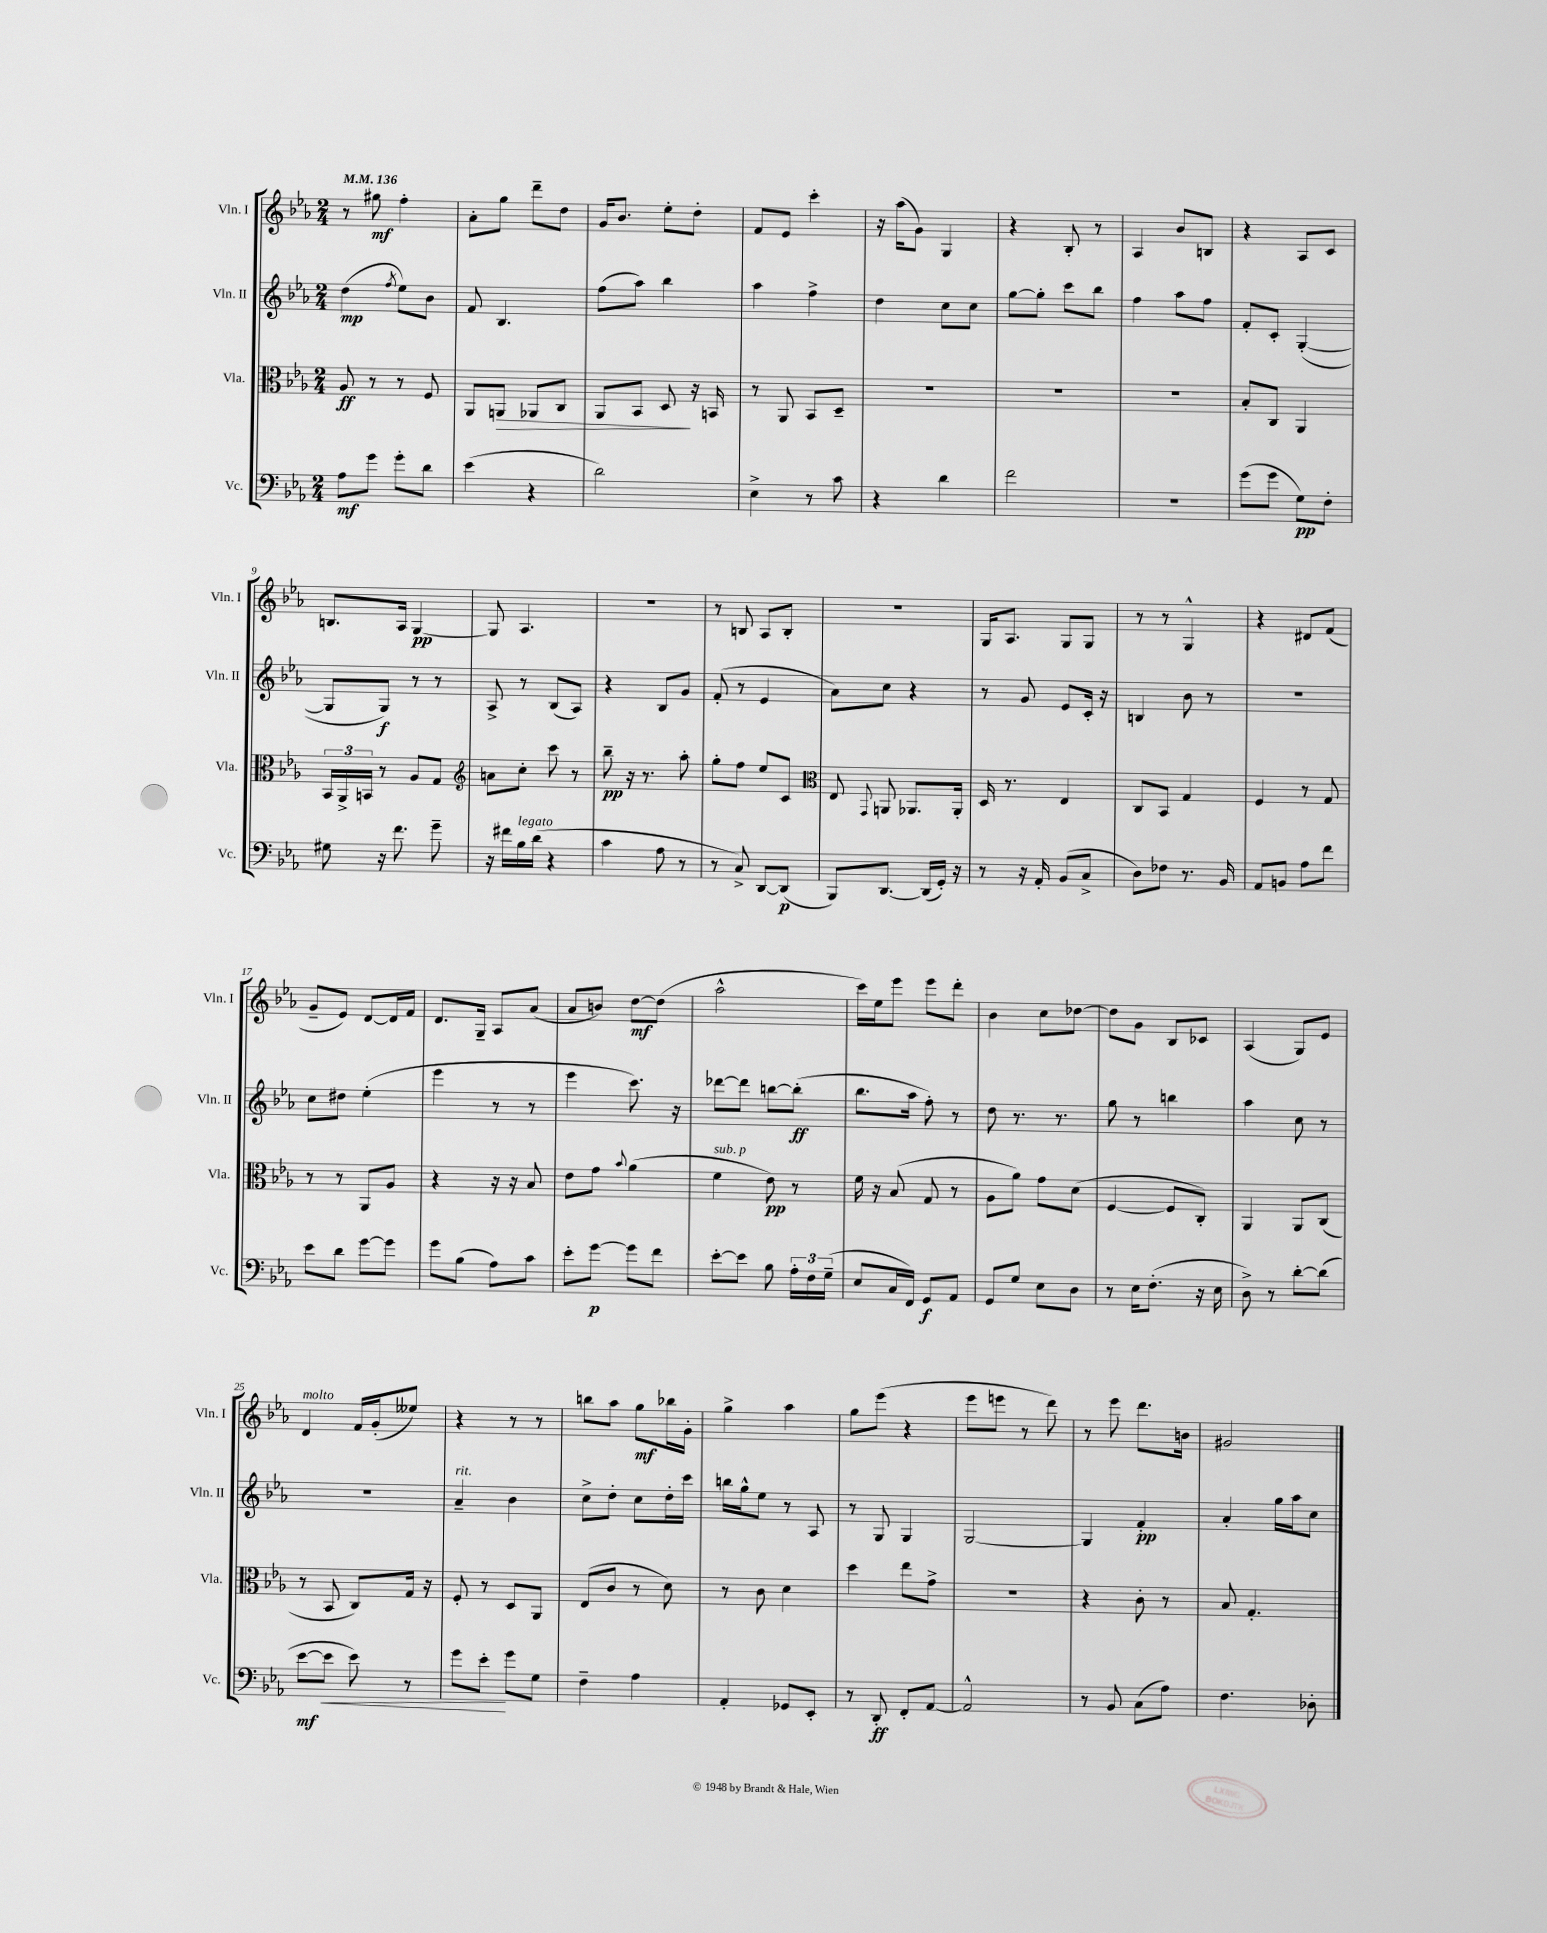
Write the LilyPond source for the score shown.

<<
\new StaffGroup <<
\new Staff = "s0" \with { instrumentName = "Vln. I" shortInstrumentName = "Vln. I" } {
    \clef treble \key ees \major \numericTimeSignature \time 2/4 \tempo 4 = 136
    \autoBeamOff r8 gis''8\mf f''4-. |
    aes'8[-. g''8] d'''8[-- d''8] |
    g'16[ bes'8.] ees''8[-. d''8]-. |
    f'8[ ees'8] c'''4-. |
    r16 aes''16[( g'8]) g4 |
    r4 bes8-. r8 |
    aes4 bes'8[ b8] |
    r4 aes8[ c'8] |
    b8.[ aes16] g4~\pp |
    g8 aes4. |
    R2 |
    r8 b8 aes8[ b8]-. |
    R2 |
    g16[ aes8.] g8[ g8] |
    r8 r8 g4-^ |
    r4 dis'8[ f'8]( |
    g'8[-- ees'8]) d'8[~ d'16 f'16] |
    d'8.[ g16]-- aes8[ aes'8]( |
    aes'8[ b'8]) d''8[~\mf d''8]( |
    aes''2-^ |
    c'''16[) ees''16 ees'''8] ees'''8[ d'''8]-. |
    bes'4 c''8[ des''8]~ |
    des''8[ g'8] bes8[ ces'8] |
    aes4( g8[) ees'8] |
    d'4^\markup { \italic "molto" } f'16[ g'16-.( eeses''8]) |
    r4 r8 r8 |
    b''8[ aes''8] g''8[\mf bes''16 g'16]-. |
    g''4-> aes''4 |
    g''8[ ees'''8]( r4 |
    ees'''8[ e'''8] r8 d'''8) |
    r8 ees'''8 d'''8.[ b'16] |
    gis'2 \bar "|." |
}
\new Staff = "s1" \with { instrumentName = "Vln. II" shortInstrumentName = "Vln. II" } {
    \clef treble \key ees \major \numericTimeSignature \time 2/4
    \autoBeamOff d''4\mp( \acciaccatura { f''8 } ees''8[) bes'8] |
    f'8 bes4. |
    f''8[( aes''8]) bes''4 |
    aes''4 f''4-> |
    d''4 c''8[ c''8] |
    g''8[~ g''8]-. c'''8[ bes''8] |
    f''4 aes''8[ f''8] |
    f'8[-. c'8]-. g4~-.( |
    g8[ g8]\f) r8 r8 |
    aes8-> r8 bes8[( aes8]) |
    r4 bes8[ g'8] |
    f'8-.( r8 ees'4 |
    aes'8[) c''8] r4 |
    r8 g'8 ees'8[ c'16]-. r16 |
    b4 bes'8 r8 |
    r2 |
    c''8[ dis''8] ees''4-.( |
    ees'''4 r8 r8 |
    ees'''4 c'''8.) r16 |
    des'''8[~ des'''8] b''8[~ b''8]-.\ff( |
    bes''8.[ aes''16] f''8-.) r8 |
    d''8 r8. r8. |
    g''8 r8 b''4 |
    aes''4 c''8 r8 |
    r2 |
    aes'4--^\markup { \italic "rit." } bes'4 |
    c''8[-> d''8]-. c''8[ d''16-. c'''16] |
    b''16[ g''16-^ ees''8] r8 aes8 |
    r8 g8 g4 |
    g2~ |
    g4 f'4-.\pp |
    aes'4-. g''16[ aes''16 c''8] \bar "|." |
}
\new Staff = "s2" \with { instrumentName = "Vla." shortInstrumentName = "Vla." } {
    \clef alto \key ees \major \numericTimeSignature \time 2/4
    \autoBeamOff aes8\ff r8 r8 f8 |
    aes,8[ a,8]\> aes,8[ c8] |
    aes,8[ bes,8] d8\! r16 b,16 |
    r8 aes,8 bes,8[ d8]-- |
    R2 |
    R2 |
    R2 |
    bes8[-. c8] aes,4 |
    \tuplet 3/2 { bes,16[ aes,16-> b,16] } r8 aes8[ g8] |
    \clef treble a'8[ c''8]-. c'''8 r8 |
    bes''8--\pp r16 r8. aes''8-. |
    g''8[-. f''8] ees''8[ c'8] |
    \clef alto ees8 \appoggiatura { g,8 } a,8 aes,8.[ aes,16]-. |
    d16 r8. ees4 |
    c8[ bes,8] g4 |
    f4 r8 g8 |
    r8 r8 aes,8[ aes8] |
    r4 r16 r16 bes8 |
    ees'8[ g'8] \appoggiatura { bes'8 } aes'4( |
    f'4^\markup { \italic "sub. p" } ees'8\pp) r8 |
    f'16 r16 bes8( g8 r8 |
    aes8[ aes'8]) g'8[ d'8]( |
    f4~ f8[ c8]-.) |
    aes,4 aes,8[ c8]( |
    r8 bes,8 c8[) g16] r16 |
    f8-. r8 d8[ aes,8] |
    ees8[( c'8] r8 d'8) |
    r8 c'8 d'4 |
    d''4 ees''8[ g'8]-> |
    r2 |
    r4 c'8-. r8 |
    bes8 g4.-. \bar "|." |
}
\new Staff = "s3" \with { instrumentName = "Vc." shortInstrumentName = "Vc." } {
    \clef bass \key ees \major \numericTimeSignature \time 2/4
    \autoBeamOff aes8[\mf g'8] g'8[-. d'8] |
    ees'4( r4 |
    d'2) |
    ees4-> r8 c'8 |
    r4 d'4 |
    f'2 |
    r2 |
    g'8[( g'8] g8[\pp) f8]-. |
    gis8 r16 f'8. g'8-- |
    r16 fis'16[ bes16^\markup { \italic "legato" } d'16]( r4 |
    c'4 aes8 r8 |
    r8 c8->) d,8[~ d,8]\p( |
    bes,,8[) d,8.]~ d,16[( g,16]-.) r16 |
    r8 r16 aes,16-. bes,8[( c8]-> |
    d8[) fes8] r8. bes,16 |
    aes,8[ b,8] aes8[ f'8] |
    ees'8[ d'8] g'8[~ g'8] |
    g'8[ bes8]( aes8[) c'8] |
    ees'8[-. g'8]~\p g'8[ f'8] |
    ees'8[~-. ees'8] bes8 \tuplet 3/2 { aes16[-. f16 g16]--( } |
    ees8[ c16 f,16]) g,8[\f aes,8] |
    g,8[ g8] ees8[ d8] |
    r8 ees16[ f8.]-.( r16 ees16 |
    d8->) r8 d'8[~-. d'8]( |
    ees'8[~\mf\< ees'8] ees'8) r8 |
    g'8[ ees'8]-.\! g'8[ g8] |
    f4-- aes4 |
    aes,4-. ges,8[ ees,8]-. |
    r8 d,8-.\ff f,8[-. aes,8]~ |
    aes,2-^ |
    r8 bes,8 c8[( aes8]) |
    f4. des8-. \bar "|." |
}
>>
>>
